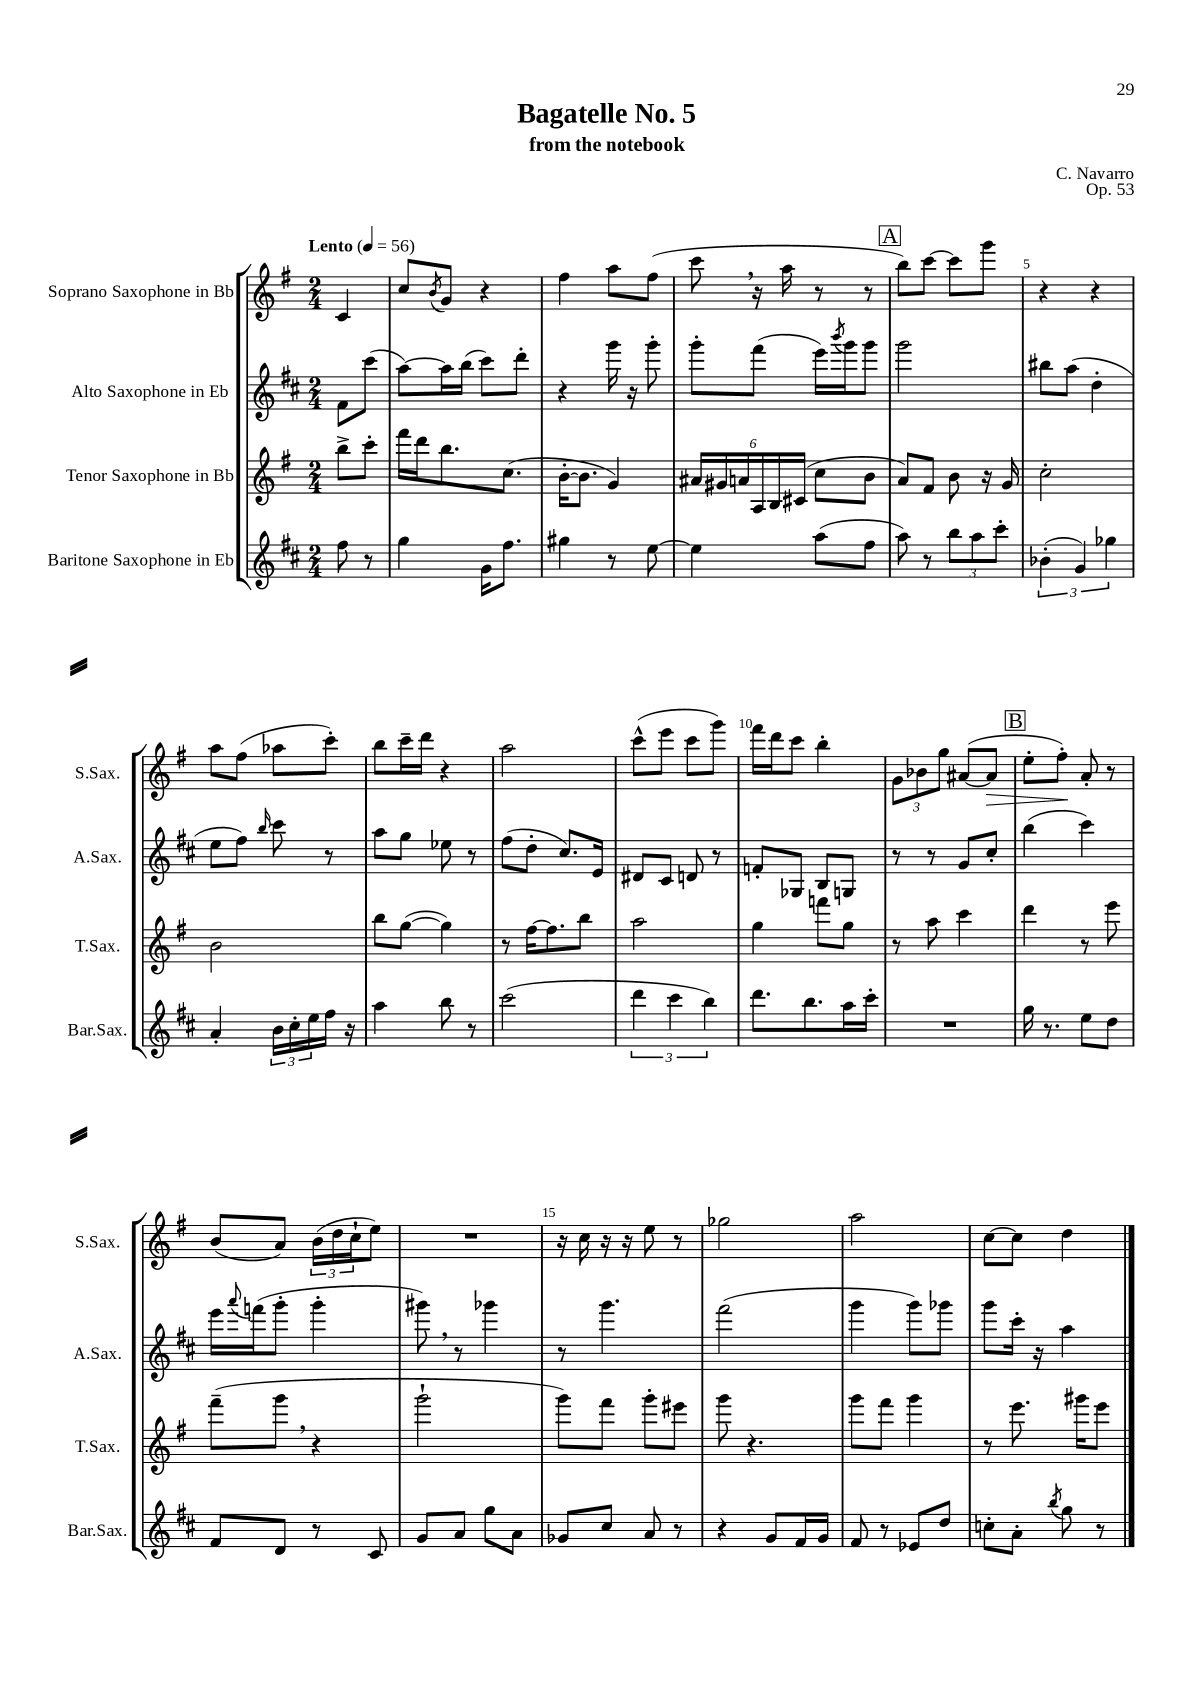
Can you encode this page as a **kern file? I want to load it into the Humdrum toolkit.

**kern	**kern	**kern	**kern	**dynam
*part4	*part3	*part2	*part1	*part1
*staff4	*staff3	*staff2	*staff1	*staff1
*I"Baritone Saxophone in Eb	*I"Tenor Saxophone in Bb	*I"Alto Saxophone in Eb	*I"Soprano Saxophone in Bb	*
*I'Bar.Sax.	*I'T.Sax.	*I'A.Sax.	*I'S.Sax.	*
*clefG2	*clefG2	*clefG2	*clefG2	*
*k[f#c#]	*k[f#]	*k[f#c#]	*k[f#]	*
*M2/4	*M2/4	*M2/4	*M2/4	*
*MM56	*MM56	*MM56	*MM56	*
=	=	=	=	=
!	!	!	!LO:TX:a:B:t=Lento	!
8ff#\	8bb^\L	8f#\L	4c/	.
8r	8ccc'\J	(8ccc#\J	.	.
=1	=1	=1	=1	=1
4gg\	16fff#\LL	[8aa\L)	8cc/L	.
.	16ddd\J	.	.	.
.	.	.	8qb/	.
.	8.bb\	16aa\L]	8g/J	.
.	.	(16bb\JJ	.	.
16g\KL	.	8ccc#\L)	4r	.
8.ff#\J	(8.cc\J	.	.	.
.	.	8ddd'\J	.	.
=2	=2	=2	=2	=2
4gg#X\	[16b'\KL	4r	4ff#\	.
.	8.b\J]	.	.	.
8r	4g/)	16ggg\	8aa\L	.
.	.	16r	.	.
[8ee\	.	8ggg'\	(8ff#\J	.
=3	=3	=3	=3	=3
4ee\]	24a#X/LL	8ggg'\L	8ccc,\	.
.	24g#X/	.	.	.
.	24an/	.	.	.
.	24A/	(8fff#\J	16r	.
.	24B/	.	.	.
.	.	.	16aa\	.
.	(24c#X/JJ	.	.	.
(8aa\L	8cc\L	16eee\LL)	8r	.
.	.	8qbbb/	.	.
.	.	16ggg\J	.	.
8ff#\J	8b\J	8ggg\J	8r	.
!!LO:REH:place=s1:t=A
=4	=4	=4	=4	=4
8aa\)	8a/L)	2ggg\	8bb\L)	.
8r	8f#/J	.	[8ccc\J	.
12bb\L	8b\	.	8ccc\L]	.
12aa\	.	.	.	.
.	16r	.	8ggg\J	.
12ccc#'\J	.	.	.	.
.	16g/	.	.	.
=5	=5	=5	=5	=5
(6b-X'\	2cc'\	8bb#X\L	4r	.
.	.	(8aa\J	.	.
6g/)	.	.	.	.
.	.	4dd'\	4r	.
6gg-X\	.	.	.	.
!!LO:LB:g=z
=6	=6	=6	=6	=6
4a'/	2b\	8ee\L	8aa\L	.
.	.	8ff#\J)	(8ff#\J	.
.	.	16qqbb/	.	.
24b\LL	.	8ccc#\	8aa-X\L	.
24cc#'\	.	.	.	.
24ee\	.	.	.	.
16ff#\JJ	.	8r	8ccc'\J)	.
16r	.	.	.	.
=7	=7	=7	=7	=7
4aa\	8bb\L	8aa\L	8bb\L	.
.	([8gg\J	8gg\J	16ccc~\L	.
.	.	.	16ddd\JJ	.
8bb\	4gg\])	8ee-X\	4r	.
8r	.	8r	.	.
=8	=8	=8	=8	=8
(2ccc#\	8r	(8ff#\L	2aa\	.
.	[16ff#\KL	8dd'\J	.	.
.	8.ff#\]	.	.	.
.	.	8.cc#/L)	.	.
.	8bb\J	.	.	.
.	.	16e/Jk	.	.
=9	=9	=9	=9	=9
6ddd\	2aa\	8d#X/L	(8ccc^^\L	.
.	.	8c#/J	8eee\J	.
6ccc#\	.	.	.	.
.	.	8dn/	8ccc\L	.
6bb\)	.	.	.	.
.	.	8r	8ggg\J)	.
=10	=10	=10	=10	=10
8.ddd\L	4gg\	8fn'/L	16fff#\LL	.
.	.	.	16ddd\J	.
.	.	8G-X/J	8ccc\J	.
8.bb\	.	.	.	.
.	8fffn\L	8B/L	4bb'\	.
16aa\L	8gg\J	8Gn/J	.	.
16ccc#'\JJ	.	.	.	.
=11	=11	=11	=11	=11
2r	8r	8r	12g\L	.
.	.	.	12b-X\	.
.	8aa\	8r	.	.
.	.	.	12gg\J	.
.	4ccc\	8g/L	([8a#X/L	.
!	!	!	!	!LO:HP:b
.	.	8cc#'/J	8a#/J]	>
!!LO:REH:place=s1:t=B
=12	=12	=12	=12	=12
16gg\	4ddd\	(4bb\	8ee'\L	.
8.r	.	.	.	.
.	.	.	8ff#'\J)	.
8ee\L	8r	4ccc#\)	8a'/	]
8dd\J	8eee\	.	8r	.
!!LO:LB:g=z
=13	=13	=13	=13	=13
8f#/L	(8fff#~\L	16eee\LL	(8b/L	.
.	.	8qqaaa/	.	.
.	.	(16fffn\J	.	.
8d/J	8ggg,\J	8ggg'\J	8a/J)	.
8r	4r	4ggg'\	(24b\LL	.
.	.	.	24dd\	.
.	.	.	24cc`\J	.
8c#/	.	.	8ee\J)	.
=14	=14	=14	=14	=14
8g/L	2ggg`\	8ggg#X,\)	2r	.
8a/J	.	8r	.	.
8gg\L	.	4ggg-X\	.	.
8a\J	.	.	.	.
=15	=15	=15	=15	=15
8g-X/L	8ggg\L)	8r	16r	.
.	.	.	16cc\	.
8cc#/J	8fff#\J	4.ggg\	16r	.
.	.	.	16r	.
8a/	8ggg'\L	.	8ee\	.
8r	8eee#X\J	.	8r	.
=16	=16	=16	=16	=16
4r	8ggg\	(2fff#\	2gg-X\	.
.	4.r	.	.	.
8g/L	.	.	.	.
16f#/L	.	.	.	.
16g/JJ	.	.	.	.
=17	=17	=17	=17	=17
8f#/	8ggg\L	4ggg\	2aa\	.
8r	8fff#\J	.	.	.
8e-X/L	4ggg\	8ggg\L)	.	.
8dd/J	.	8ggg-X\J	.	.
=18	=18	=18	=18	=18
8ccn'\L	8r	8ggg\L	[8cc\L	.
8a'\J	8.eee\	16ccc#'\Jk	8cc\J]	.
.	.	16r	.	.
8qbb/	.	.	.	.
8gg\	.	4aa\	4dd\	.
.	16ggg#X\KL	.	.	.
8r	8eee\J	.	.	.
==	==	==	==	==
*-	*-	*-	*-	*-
